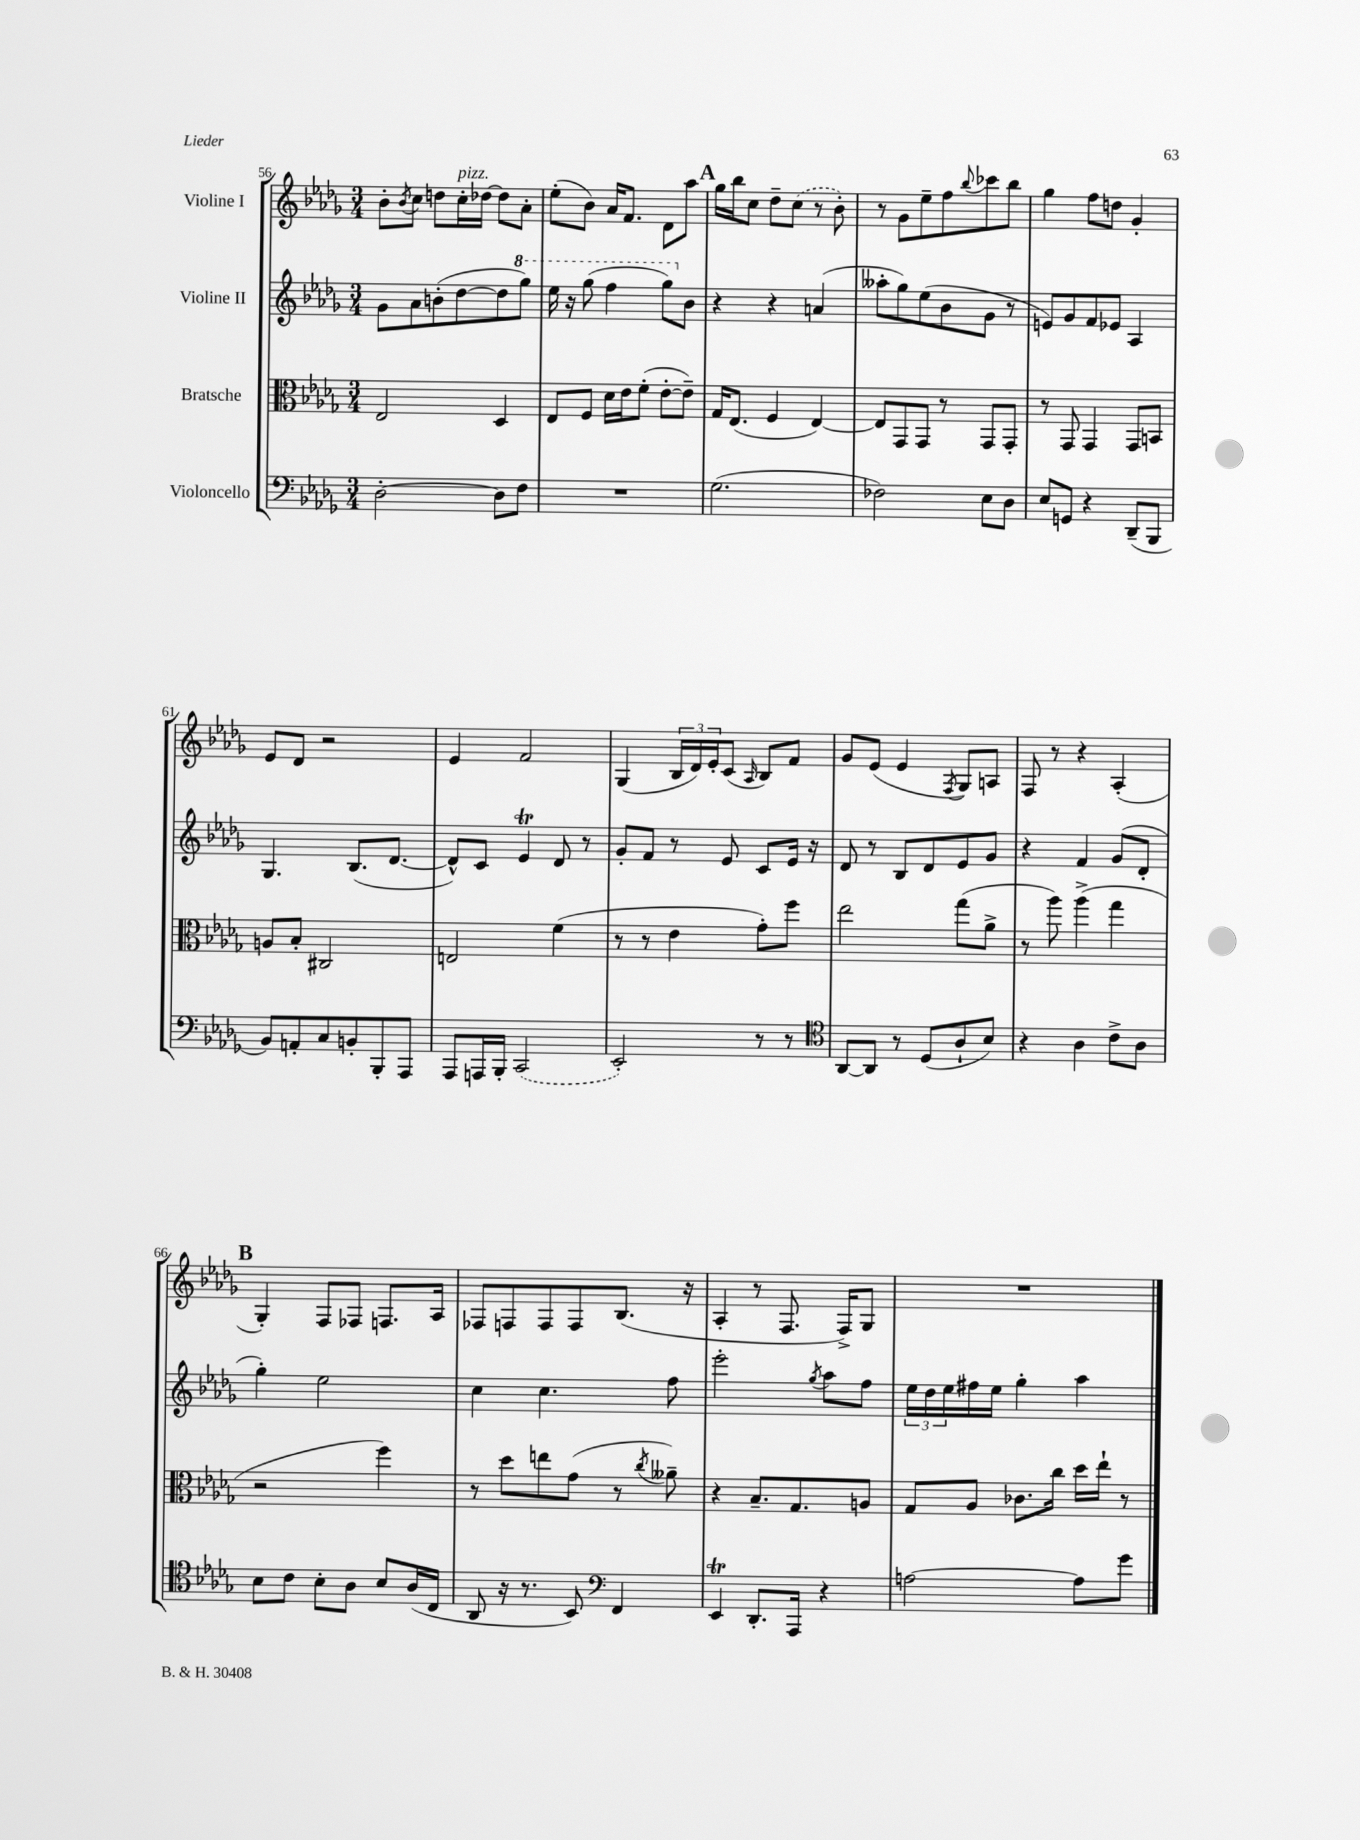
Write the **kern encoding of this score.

**kern	**kern	**kern	**kern
*staff4	*staff3	*staff2	*staff1
*clefF4	*clefC3	*clefG2	*clefG2
*k[b-e-a-d-g-]	*k[b-e-a-d-g-]	*k[b-e-a-d-g-]	*k[b-e-a-d-g-]
*M3/4	*M3/4	*M3/4	*M3/4
[2D-'\	2E-/	8g-\L	8b-'\L
.	.	.	8qb-/
.	.	8a-\	8cc\J
.	.	(8b'\	8dd\L
.	.	[8dd-\	16cc'\L
.	.	.	[16dd-\JJ
8D-\]L	4D-/	8dd-\]	8dd-\]L
8F\J	.	8ggg-\J)	8a-'\J
=	=	=	=
2.r	8E-/L	16eee-\	(8ee-'\L
.	.	16r	.
.	8F/J	(8ggg-\	8b-\J)
.	16d-\LL	4fff\	16a-/LK
.	16e-\J	.	8.f/J
.	(8f'\J	.	.
.	[8e-'\L	8ggg-\L)	8d-\L
.	8e-~\]J)	8b-\J	8aa-\J
=	=	=	=
(2.G-\	16G-/LK	4r	16gg-\LL
.	(8.E-/J	.	16bb-\J
.	.	.	8cc\J
.	4F/	4r	8dd-~\L
.	.	.	(8cc\J
.	[4E-/)	(4a/	8r
.	.	.	8b-'\)
=	=	=	=
2F-\)	8E-/]L	8aa--'\L	8r
.	8GG-/	8gg-\)	8g-\L
.	8GG-/J	(8ee-\	8ee-~\
.	8r	8b-\	8ff\
.	.	.	8qqbb-/
8E-\L	8GG-/L	8g-\J	8ccc-\
8D-\J	8GG-'/J	8r	8bb-\J
=	=	=	=
8E-/L	8r	8e/L)	4gg-\
8GG/J	8GG-/	8g-/	.
4r	4GG-/	8f/	8ff\L
.	.	8e-/J	8dd\J
(8DD-~/L	8GG-/L	4A-/	4g-'/
8BBB-/J	8BB/J	.	.
=	=	=	=
8BB-/L)	8A/L	4.G-/	8e-/L
8AA'/	8B-'/J	.	8d-/J
8C/	2C#/	.	2r
8BB'/	.	(8.B-/L	.
8BBB-'/	.	.	.
.	.	[8.d-/J	.
8AAA-/J	.	.	.
=	=	=	=
8AAA-/L	2E/	8d-^^/]L)	4e-/
16AAA/L	.	8c/J	.
16BBB-'/JJ	.	.	.
(2CC/	.	4e-/	2f/
.	(4f\	8d-/	.
.	.	8r	.
=	=	=	=
2EE-'/)	8r	8g-'/L	(4G-/
.	8r	8f/J	.
.	4e-\	8r	24B-/LL
.	.	.	24d-/)
.	.	.	24e-'/J
.	.	8e-/	(8c/J
.	.	.	16qqA-/
8r	8g-'\L)	8c/L	8B-/L)
8r	8ff\J	16e-/Jk	8f/J
.	.	16r	.
=	=	=	=
*clefC4	*	*	*
[8AA-/L	2ee-\	8d-/	8g-/L
8AA-/]J	.	8r	(8e-/J
8r	.	8B-/L	4e-/
(8D-/L	.	8d-/	.
.	.	.	8qF/
8A-`/	(8gg-\L	8e-/	8G-/L)
8B-/J)	8a-^\J	8g-/J	8A/J
=	=	=	=
4r	8r	4r	8F/
.	8aa-\)	.	8r
4A-\	(4aa-^\	4f/	4r
8c^\L	4gg-\	(8g-/L	(4A-'/
8A-\J	.	8d-'/J	.
=	=	=	=
8B-\L	2r	4gg-'\)	4G-'/)
8c\J	.	.	.
8B-'\L	.	2ee-\	8F/L
8A-\J	.	.	8F-/J
8B-/L	4ff\)	.	8.F/L
(16A-/L	.	.	.
16C/JJ	.	.	16A-/Jk
=	=	=	=
8AA-/	8r	4cc\	8F-/L
16r	8dd-\L	.	8F/
8.r	.	.	.
.	8ee\	4.cc\	8F/
8BB-/)	(8g-\J	.	8F/
*clefF4	*	*	*
4FF/	8r	.	(8.B-/J
.	8qcc/	.	.
.	8a--~\)	8ff\	.
.	.	.	16r
=	=	=	=
4EE-/	4r	2eee-'\	4A-'/
8.DD-'/L	8.B-~/L	.	8r
.	.	.	8.F/
16AAA-/Jk	8.G-/	.	.
.	.	8qgg-/	.
4r	.	8aa-\L	.
.	.	.	16F^/LK)
.	8A/J	8ff\J	8G-/J
=	=	=	=
[2A\	8G-/L	24ee-\LL	2.r
.	.	24dd-\	.
.	.	24ee-\	.
.	8A-/J	16ff#\	.
.	.	16ee-\JJ	.
.	8.c-\L	4gg-'\	.
.	16cc\Jk	.	.
8A\]L	16dd-\LL	4aa-\	.
.	16ee-`\JJ	.	.
8g-\J	8r	.	.
==	==	==	==
*-	*-	*-	*-
